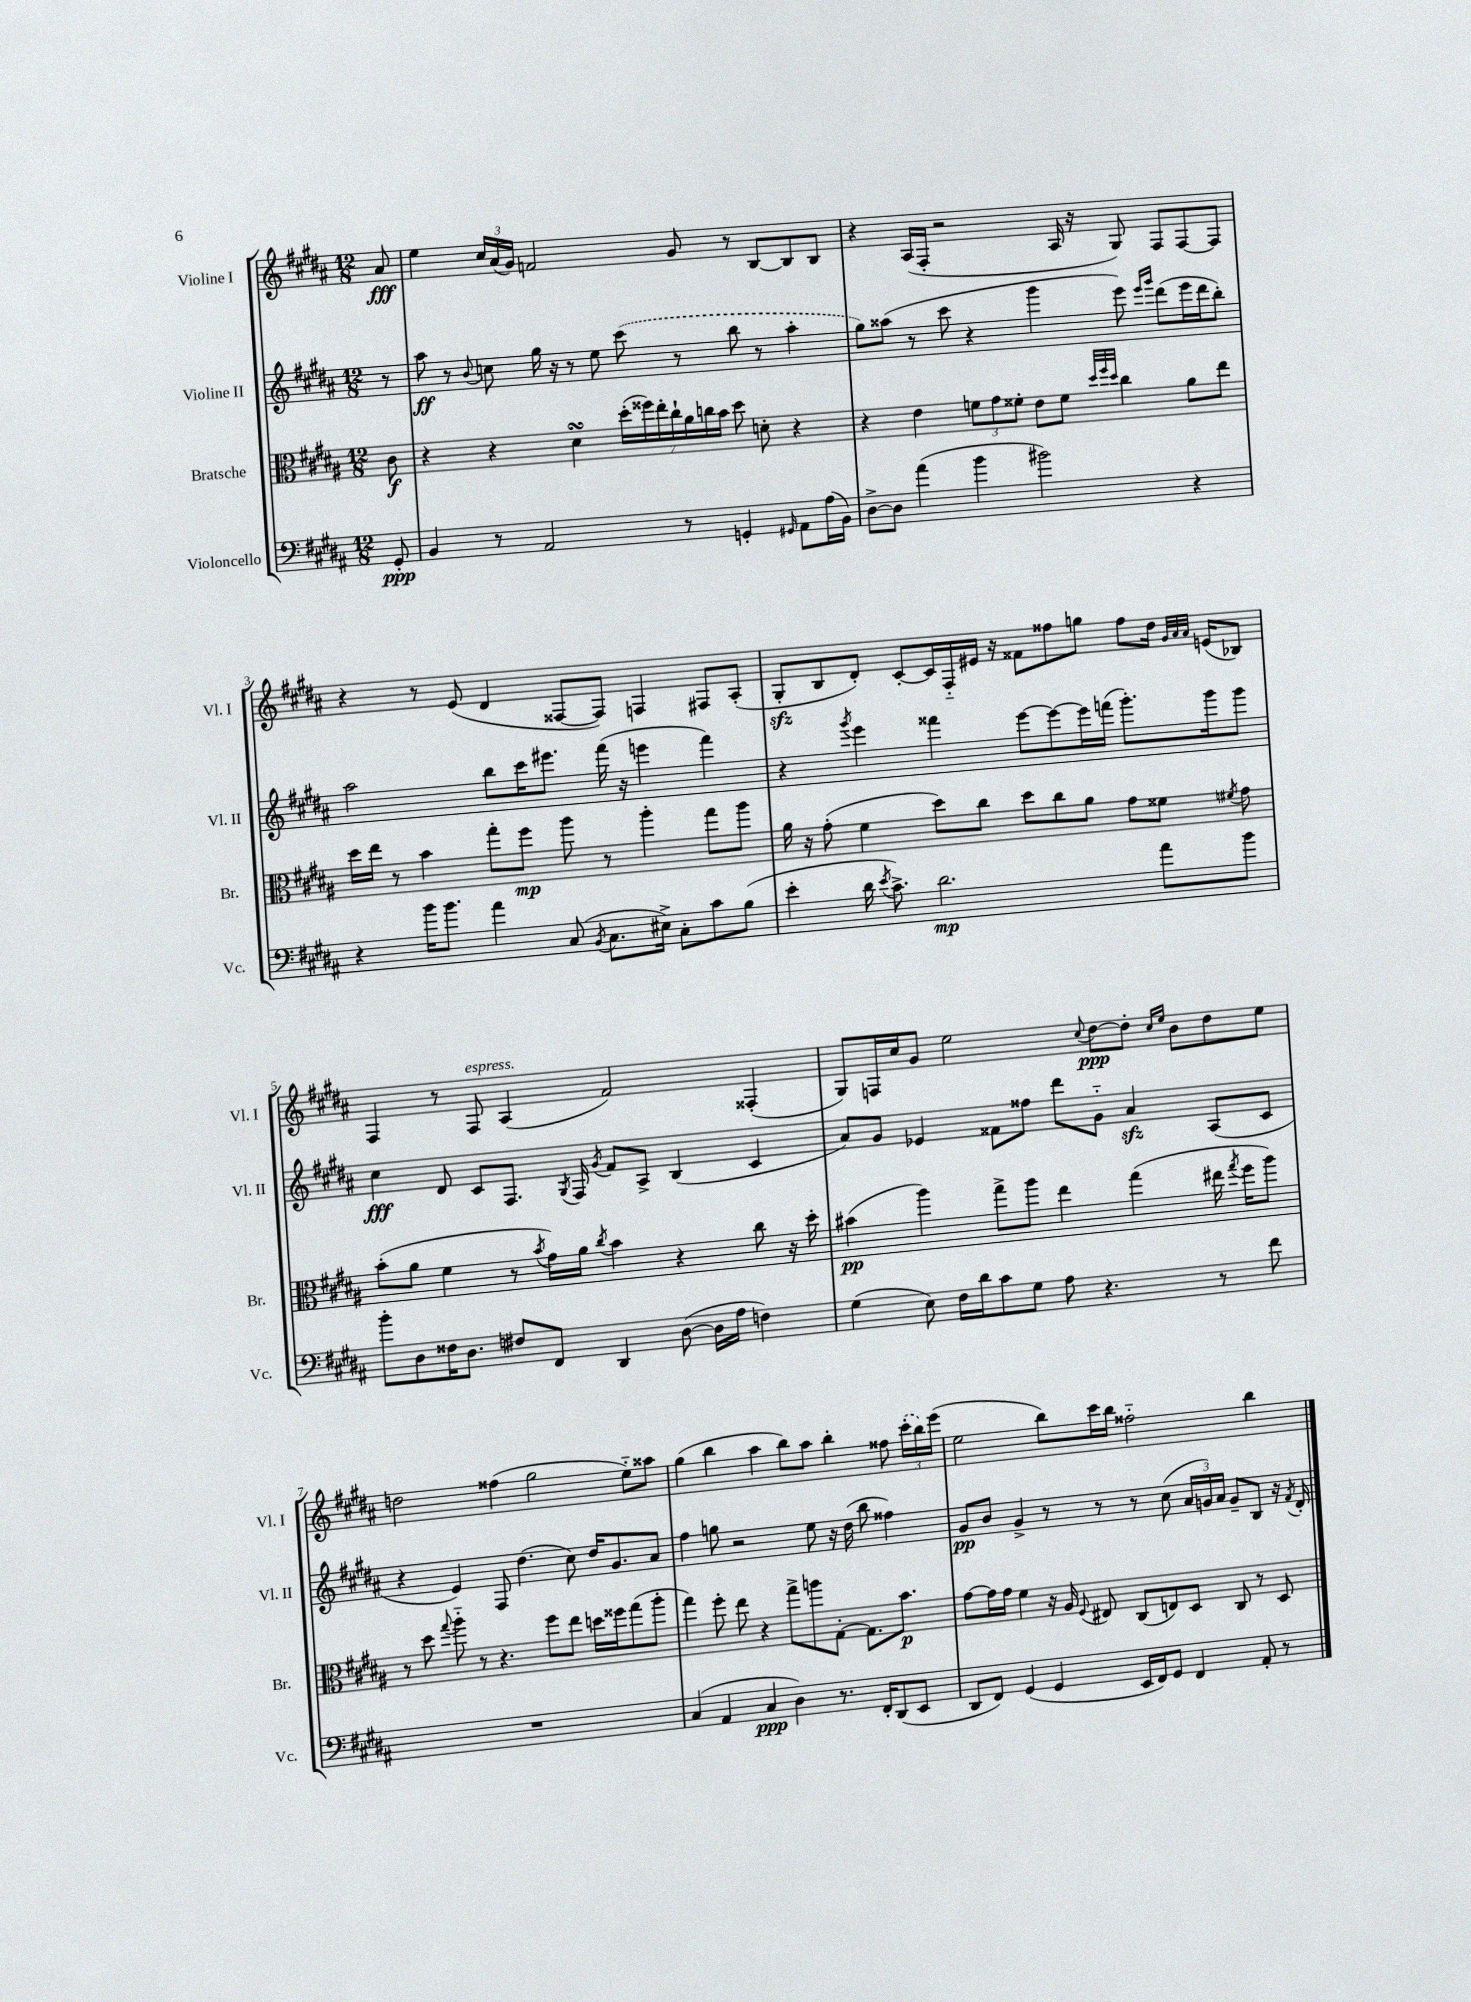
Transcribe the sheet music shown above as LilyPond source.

<<
\new StaffGroup <<
\new Staff = "s0" \with { instrumentName = "Violine I" shortInstrumentName = "Vl. I" } {
    \clef treble \key b \major \numericTimeSignature \time 12/8 \partial 8
    \autoBeamOff ais'8\fff |
    e''4 \tuplet 3/2 { cis''16[ ais'16( gis'16]) } f'2 gis'8 r8 b8[~ b8 b8] |
    r4 ais16[( fis16]-. r2 ais16 r16 gis8) fis8[ fis8~ fis8] |
    r4 r8 e'8( dis'4 fisis8[~ fisis8]) f4 fis8[ ais8]-.( |
    gis8[-.\sfz b8 dis'8]-.) cis'8[~-. cis'16 fis16-_ eis'16] r16 fisis'8[ fisis''8 g''8] fisis''8[ dis''16] \grace { gis'32[ ais'32 ais'32] } e'16[( bes8]) |
    fis4 r8 fis8^\markup { \italic "espress." } ais4( fis'2) fisis4-.( |
    gis8[) f16 cis''16 gis'8] e''2 \appoggiatura { cis''8 } dis''8[~\ppp dis''8]-. \grace { cis''16[ e''16] } b'8[ dis''8 e''8] |
    d''2 fisis''4( gis''2 e''8[-_) aisis''8] |
    gis''4( b''4 ais''4 b''8[) ais''8] b''4-. fisis''8 \tuplet 3/2 { \once \slurDashed cis'''16[-.( b''16) e'''16]( } |
    e''2 b''8[) cis'''16 b''16] fisis''2-_ b''4 \bar "|." |
}
\new Staff = "s1" \with { instrumentName = "Violine II" shortInstrumentName = "Vl. II" } {
    \clef treble \key b \major \numericTimeSignature \time 12/8 \partial 8
    \autoBeamOff r8 |
    ais''8\ff r8 \appoggiatura { b'8 } c''8 gis''16 r16 r8 e''8 \once \slurDashed cis'''8( r8 b''8 r8 ais''4-. |
    gis''8[) aisis''8]( r8 cis'''8 r4 gis'''4 e'''8) \grace { e'''16[ gis'''16] } dis'''8[( e'''16 dis'''16 b''8]-.) |
    ais''2 b''8[ cis'''16 eis'''8.] fis'''16( r16 e'''4 fis'''4) |
    r4 \acciaccatura { gis'''8 } e'''4 fisis'''4 e'''8[~ e'''8~ e'''16 f'''16]( gis'''8.[-.) gis'''16 gis'''8] |
    cis''4\fff dis'8 cis'8[ fis8.] \acciaccatura { gis8 } fis16 \acciaccatura { gis'8 } fis'8[ ais8]-> b4( cis'4 |
    ais'8[) gis'8] ees'4 fisis'8[ fisis''8] dis'''8[ gis'8]-_ ais'4\sfz ais8[( cis'8] |
    r4 e'4) fis8 dis''4.( cis''8) dis''16[ gis'8. ais'8] |
    fis''4 g''8 r2 e''8 r16 dis''16( b''8 fisis''4) |
    gis'8[\pp b'8] gis'4-> r8 r8 r8 cis''8( \tuplet 3/2 { ais'16[ g'16) ais'16] } g'8[-- b8] r16 \acciaccatura { fis'8 } dis'16-. \bar "|." |
}
\new Staff = "s2" \with { instrumentName = "Bratsche" shortInstrumentName = "Br." } {
    \clef alto \key b \major \numericTimeSignature \time 12/8 \partial 8
    \autoBeamOff cis'8\f |
    r4 r4 dis'4\turn \tuplet 7/4 { dis''16[-.( fisis''16) e''16-. cis''16-! ais'16 c''16 b'16] } dis''8 d'8-. r4 |
    r4 e'4 \tuplet 3/2 { f'8[ gis'8 fisis'8]-. } e'8[ fisis'8] \grace { dis''32[ fis''32 dis''32] } cis''4 ais'8[ e''8] |
    dis''16[ e''16] r8 b'4 gis''8[-. fis''8]\mp ais''8 r8 ais''4-. gis''8[ ais''8] |
    ais'16 r16 gis'8-.( fis'4 dis''8[) cis''8] dis''8[ cis''8 ais'8] gis'8[ fisis'8] \acciaccatura { fis'8 } gis'8 |
    b'8[-.( ais'8] fis'4 r8 \acciaccatura { b'8 } gis'16[) ais'16] \acciaccatura { cis''8 } b'4 r4 cis''8 r16 dis''16-. |
    bis'4\pp( ais''4) gis''8[-> ais''8] e''4 gis''4( eis''16 \acciaccatura { gis''8 } fis''16[ ais''8]) |
    r8 dis''8 \appoggiatura { gis''8 } ais''8-_ r8 r4. fis''8[ e''8] d''16[ fisis''16 gis''8( ais''8]-. |
    gis''4) fis''8-. e''8 r4 gis''8[-> a''8 gis8]~-. gis8.[ b'8.]\p |
    gis'8[~ gis'16 gis'16] fis'4 r16 ais16 \appoggiatura { fis8 } eis8 cis8[( e8) dis8] cis8 r8 dis8 \bar "|." |
}
\new Staff = "s3" \with { instrumentName = "Violoncello" shortInstrumentName = "Vc." } {
    \clef bass \key b \major \numericTimeSignature \time 12/8 \partial 8
    \autoBeamOff gis,8-.\ppp |
    b,4 r8 ais,2 r8 g,4-. \grace { gis,16 } ais,8[ ais16( b,16]) |
    dis8[~-> dis8] ais'4( b'4 bis'2) r4 |
    r4 b'16[ b'8.] ais'4 cis8( \acciaccatura { b,8 } cis8.[ eis16]->) cis8[-. cis'8 b8]( |
    e'4-. dis'16 \acciaccatura { e'8 } cis'8.->) dis'2.\mp ais'8[ b'8] |
    b'8[-. dis8 fisis16 dis8.] fis8[ fis,8] dis,4 dis8~( dis16[ ais16] f4) |
    gis4( e8) fis16[ dis'16 cis'8 gis8] ais8 r4. r8 fis'8 |
    R1. |
    cis4( ais,4 cis4\ppp dis4) r8. fis,16[-. dis,8( e,8] |
    dis,8[ fis,8]) gis,4( gis,4 e,16[ fis,16) gis,8] fis,4 ais,8-. r8 \bar "|." |
}
>>
>>
